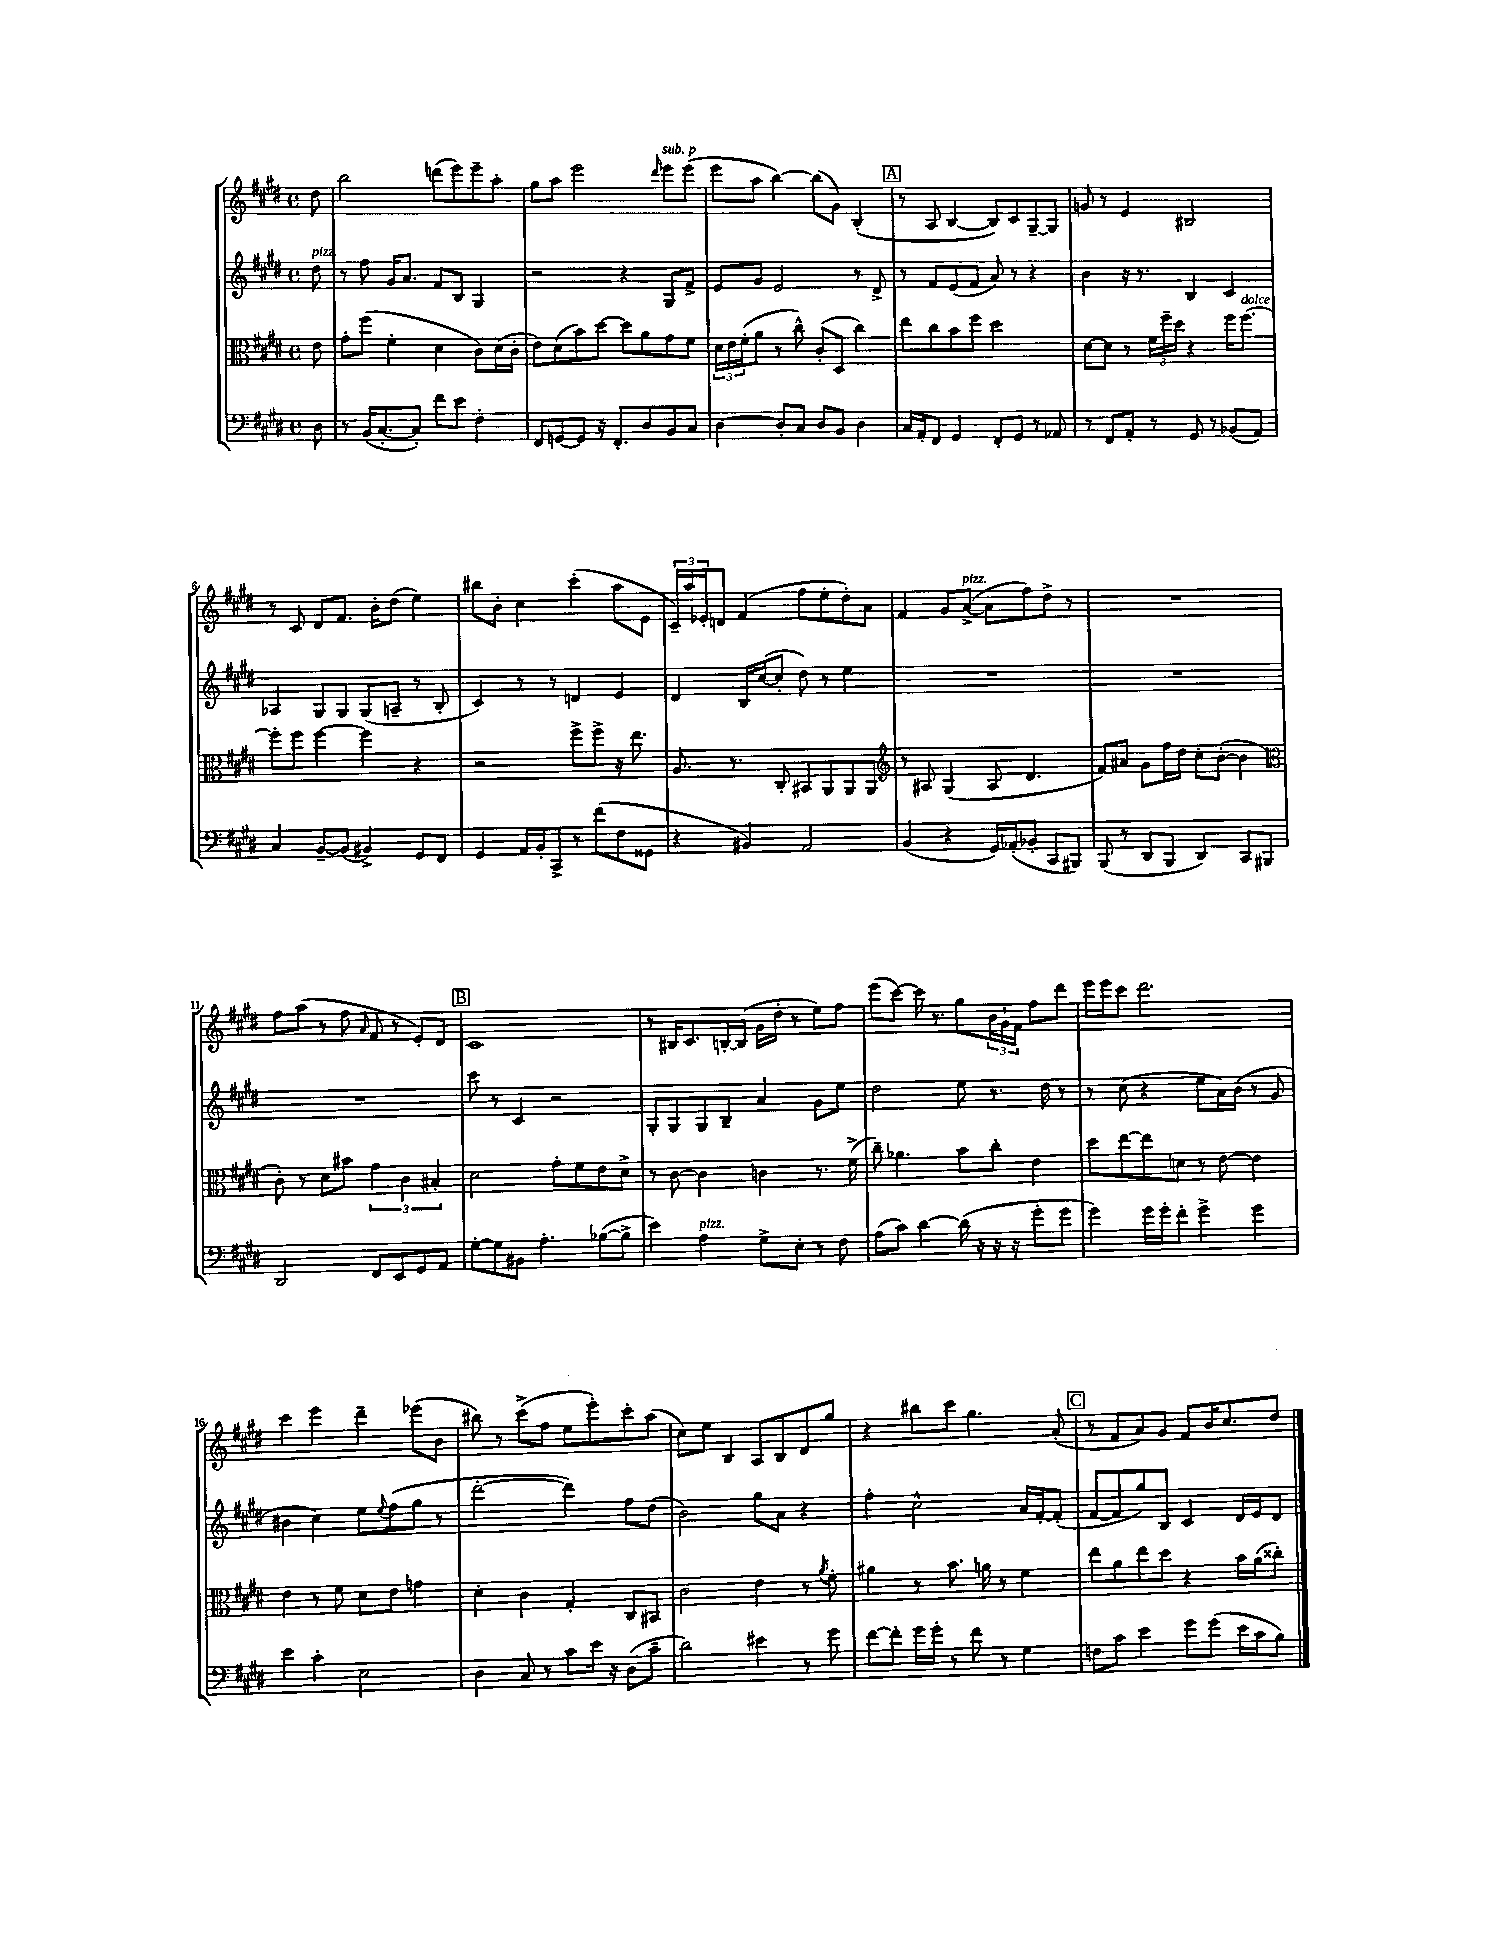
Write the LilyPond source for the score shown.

<<
\new StaffGroup <<
\new Staff = "s0" {
    \clef treble \key e \major \defaultTimeSignature \time 4/4 \partial 8
    dis''8 |
    b''2 d'''8( e'''8) e'''8-- a''8-. |
    gis''8 a''8 e'''2 \grace { dis'''16 } e'''8^\markup { \italic "sub. p" } e'''8( |
    e'''8 a''8 b''4~) b''8( gis'8) b4-.( |
    \mark \markup { \box "A" } r8 a8 b4~ b8) cis'8 gis8~-- gis8 |
    g'8 r8 e'4 bis2 |
    r8 cis'8 dis'8 fis'8. b'16-. dis''8( e''4) |
    bis''8 b'8-. cis''4 cis'''4-.( a''8 e'8 |
    \tuplet 3/2 { cis'16--) a''16 ees'16-. } d'8 fis'4( fis''8 e''8-. dis''8-.) a'8 |
    fis'4 gis'8 a'8~->^\markup { \italic "pizz." }( a'8 fis''8) dis''8-> r8 |
    R1 |
    fis''8 a''8( r8 fis''8 \grace { a'16 } fis'8 r8 e'8-.) dis'8 |
    \mark \markup { \box "B" } cis'1 |
    r8 bis16 cis'8. b16~-. b16( gis'16 dis''16-. r8 e''8) fis''8 |
    e'''8( cis'''8~) cis'''16 r8. gis''8 \tuplet 3/2 { b'16 gis'16-! fis'16 } fis''8 dis'''8 |
    e'''16 e'''16 cis'''8 dis'''2. |
    cis'''4 e'''4 dis'''4-- ees'''8( b'8 |
    bis''8) r8 cis'''8->( fis''8 e''8 e'''8-.) cis'''8-. a''8( |
    cis''8) e''8 b4 a8 b8 dis'8 gis''8 |
    r4 bis''8 cis'''8 gis''4. a'8-.( |
    \mark \markup { \box "C" } r8 fis'8 a'8) gis'8 fis'8 b'16 cis''8. dis''8 \bar "|." |
}
\new Staff = "s1" {
    \clef treble \key e \major \defaultTimeSignature \time 4/4 \partial 8
    dis''8^\markup { \italic "pizz." } |
    r8 fis''8 gis'16 a'8. fis'8 b8 gis4 |
    r2 r4 gis8 fis'8-> |
    e'8 gis'8 e'2 r8 dis'8-> |
    \mark \markup { \box "A" } r8 fis'8 e'8( fis'8 a'8) r8 r4 |
    b'4 r16 r8. b4 cis'4 |
    aes4 gis8 gis8 gis8( a8-- r8 b8-. |
    cis'4) r8 r8 d'4 e'4 |
    dis'4 b16 cis''16~( cis''8-. dis''8) r8 e''4 |
    R1 |
    R1 |
    R1 |
    \mark \markup { \box "B" } cis'''8 r8 cis'4 r2 |
    gis8-. gis8 gis8 b8-- a'4 gis'8 e''8 |
    dis''2 e''8 r8. dis''16 r8 |
    r8 cis''8( r4 e''8 a'16) b'16( r8 gis'8 |
    bis'4 cis''4) e''8 \appoggiatura { e''8 } fis''8( gis''8 r8 |
    dis'''2~-. dis'''4) fis''8 dis''8( |
    b'2) gis''8 a'8 r4 |
    fis''4-. cis''2-^ a'16 fis'16~-. fis'8-.( |
    \mark \markup { \box "C" } fis'8~ fis'8 gis''8) b8 cis'4 dis'16 e'16 dis'8 \bar "|." |
}
\new Staff = "s2" {
    \clef alto \key e \major \defaultTimeSignature \time 4/4 \partial 8
    e'8 |
    gis'8-. fis''8( fis'4-. dis'4 cis'8) dis'16( cis'16-. |
    e'8) dis'8( b'8) dis''8~ dis''8 a'8 gis'8 fis'8 |
    \tuplet 3/2 { dis'16 e'16 fis'16-.( } a'8 r8 cis''8-^) cis'8-.( dis8 cis''4) |
    \mark \markup { \box "A" } e''8 cis''8 b'8 fis''8 dis''2 |
    dis'8~ dis'8 r8 \tuplet 3/2 { fis'16 fis''16-- dis''16 } r4 fis''16 fis''8.~^\markup { \italic "dolce" } |
    fis''8-. fis''8 fis''4~ fis''4 r4 |
    r2 fis''8-> fis''8-> r16 e''8. |
    a8. r8. cis8-. bis,8 a,8 a,8 a,8 |
    \clef treble r8 ais8 gis4( ais8 dis'4. |
    fis'8) ais'8 gis'8 fis''16 dis''16 cis''8-. b'8~-.( b'4 |
    \clef alto cis'8-.) r8 dis'8 bis'8 \tuplet 3/2 { gis'4 cis'4 bis4-. } |
    \mark \markup { \box "B" } dis'2 gis'8-. fis'8 e'8 dis'8-> |
    r8 cis'8~ cis'4 c'4 r8. fis'16->( |
    cis''8--) aes'4. b'8 cis''8-. e'4 |
    dis''8 e''8~ e''8 d'8 r8 e'8~ e'4 |
    e'4 r8 fis'8 dis'8 e'8 g'4 |
    dis'4-. cis'4 gis4-. cis8 bis,8 |
    cis'2 e'4 r8 \acciaccatura { a'8 } fis'8-. |
    ais'4 r8 b'8. a'16 r8 fis'4 |
    \mark \markup { \box "C" } e''8 a'8 e''8 dis''8 r4 b'16 a'16( cisis''8-.) \bar "|." |
}
\new Staff = "s3" {
    \clef bass \key e \major \defaultTimeSignature \time 4/4 \partial 8
    dis8 |
    r8 b,16( cis8.~-. cis8-.) fis'8 e'8 fis4-. |
    fis,8 g,8~ g,8 r16 fis,8.-. dis8 b,8 cis8 |
    dis4~ dis8-. cis8 dis8 b,8 dis4 |
    \mark \markup { \box "A" } cis16 a,16-. fis,8 gis,4 fis,8-. gis,8 r8 aes,8 |
    r8 fis,8 a,8-. r8 gis,8 r8 bes,8( a,8) |
    cis4 b,8~-- b,8( bis,4->) gis,8 fis,8 |
    gis,4 a,16 b,16-. cis,8-> r8 fis'8( fis8 gisis,8 |
    r4 bis,4) a,2 |
    b,4( r4 gis,16) aes,16-.( bes,8-. cis,8 bis,,8) |
    b,,8( r8 dis,8 b,,8 dis,4) cis,8 bis,,8 |
    dis,2 fis,8 e,8 gis,8 a,8 |
    \mark \markup { \box "B" } gis8~-. gis8 bis,8 a4.-. bes8~( bes8-> |
    e'4) a4^\markup { \italic "pizz." } gis8-> e8-. r8 fis8 |
    a8( cis'8) dis'4~ dis'16( r16 r16 r16 gis'8-. gis'8 |
    gis'4) gis'16 gis'16-. fis'8-. gis'4-> gis'4 |
    e'4 cis'4-. e2 |
    dis4 cis8 r8 cis'8 e'16 r16 dis8( cis'8-- |
    dis'2) eis'4 r8 gis'8 |
    fis'8~ fis'8-. gis'16 gis'16-. r8 fis'8 r8 gis4 |
    \mark \markup { \box "C" } f8 cis'8 e'4 gis'8 gis'8( e'16 cis'16 b8) \bar "|." |
}
>>
>>
